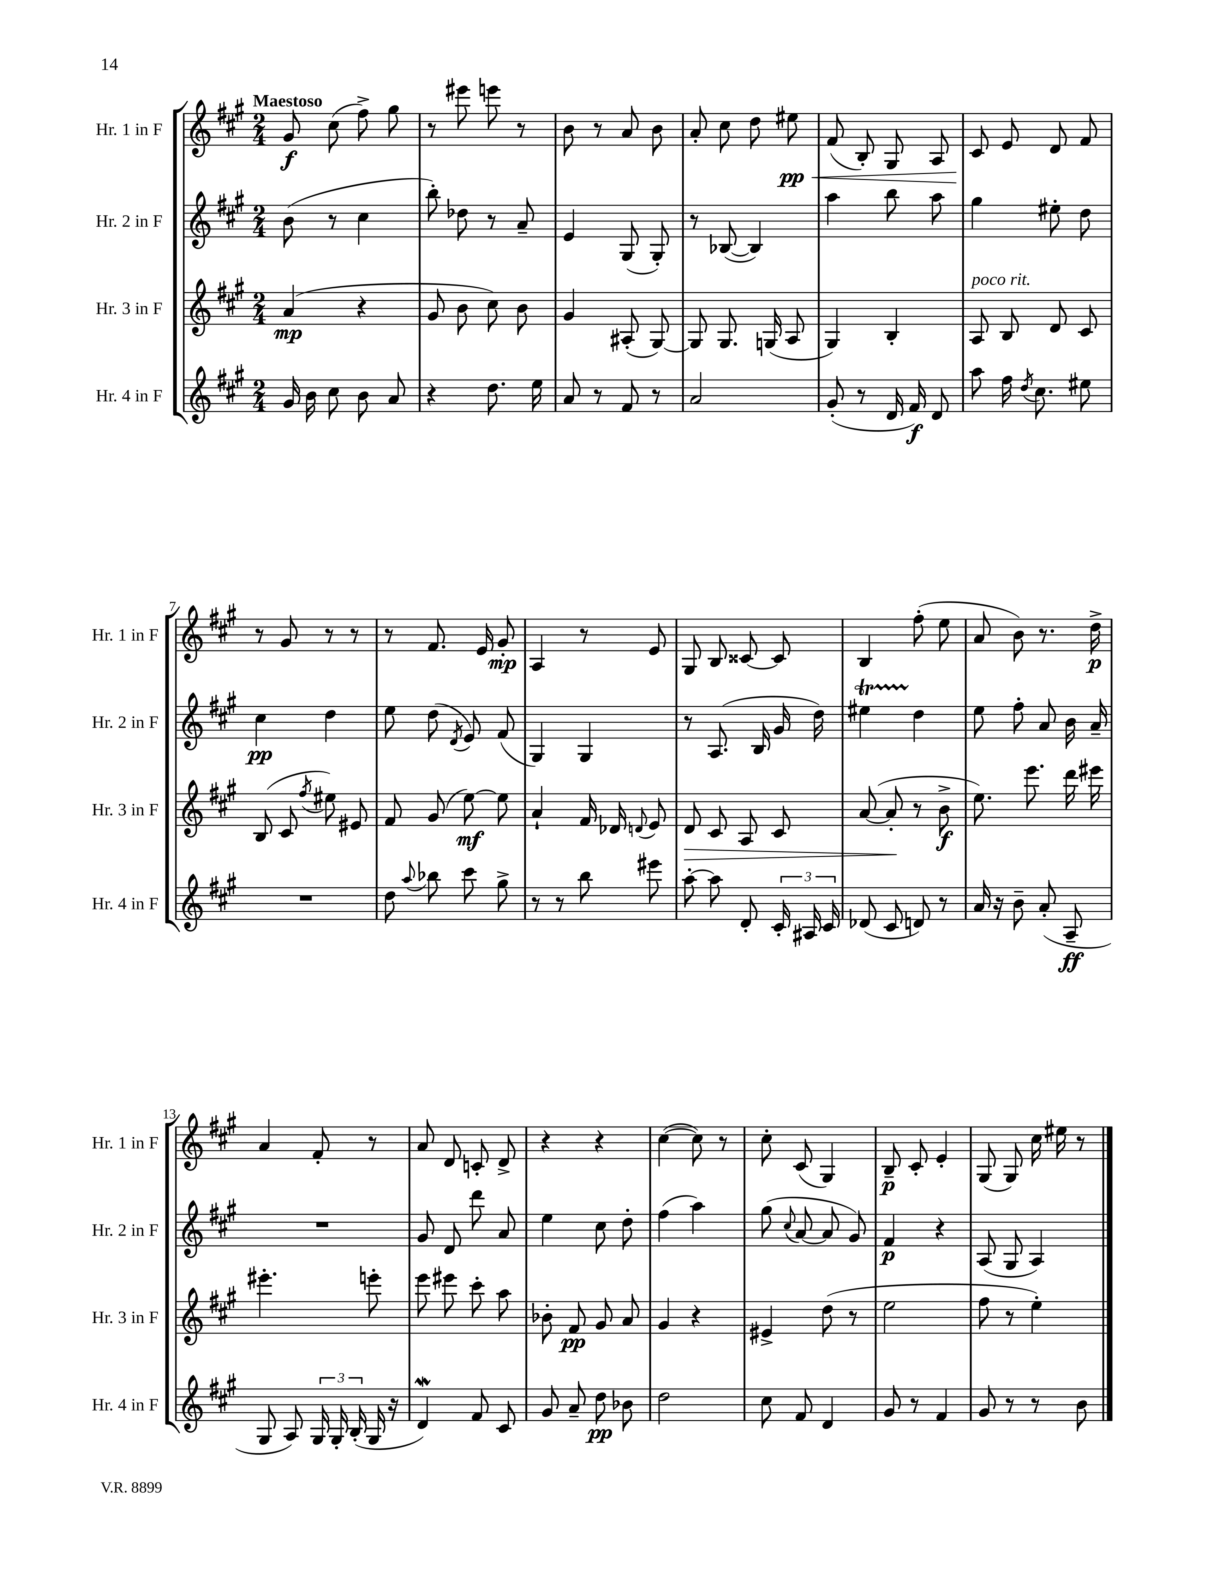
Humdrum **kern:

**kern	**dynam	**kern	**dynam	**kern	**dynam	**kern	**dynam
*part4	*part4	*part3	*part3	*part2	*part2	*part1	*part1
*staff4	*staff4	*staff3	*staff3	*staff2	*staff2	*staff1	*staff1
*I"Hr. 4 in F	*	*I"Hr. 3 in F	*	*I"Hr. 2 in F	*	*I"Hr. 1 in F	*
*I'Hr. 4 in F	*	*I'Hr. 3 in F	*	*I'Hr. 2 in F	*	*I'Hr. 1 in F	*
*clefG2	*	*clefG2	*	*clefG2	*	*clefG2	*
*k[f#c#g#]	*	*k[f#c#g#]	*	*k[f#c#g#]	*	*k[f#c#g#]	*
*M2/4	*	*M2/4	*	*M2/4	*	*M2/4	*
=1	=1	=1	=1	=1	=1	=1	=1
!	!	!	!	!	!	!LO:TX:a:B:t=Maestoso	!
16g#/	.	(4a/	mp	(8b\	.	8g#/	f
16b\	.	.	.	.	.	.	.
8cc#\	.	.	.	8r	.	(8cc#\	.
8b\	.	4r	.	4cc#\	.	8ff#^\)	.
8a/	.	.	.	.	.	8gg#\	.
=2	=2	=2	=2	=2	=2	=2	=2
4r	.	8g#/	.	8bb'\)	.	8r	.
.	.	8b\	.	8dd-X\	.	8eee#X\	.
8.dd\	.	8cc#\)	.	8r	.	8eeen\	.
.	.	8b\	.	8a~/	.	8r	.
16ee\	.	.	.	.	.	.	.
=3	=3	=3	=3	=3	=3	=3	=3
8a/	.	4g#/	.	4e/	.	8b\	.
8r	.	.	.	.	.	8r	.
8f#/	.	(8A#X'/	.	(8G#/	.	8a/	.
8r	.	[8G#/)	.	8G#'/)	.	8b\	.
=4	=4	=4	=4	=4	=4	=4	=4
2a/	.	8G#/]	.	8r	.	8a'/	.
.	.	8.G#/	.	([8B-X/	.	8cc#\	.
.	.	.	.	4B-/])	.	8dd\	.
.	.	(16Gn/	.	.	.	.	.
!	!	!	!	!	!	!	!LO:HP:b
.	.	8A/	.	.	.	8ee#X\	< pp
=5	=5	=5	=5	=5	=5	=5	=5
(8g#'/	.	4G#/)	.	4aa\	.	(8f#/	.
8r	.	.	.	.	.	8B'/)	.
16d/	.	4B'/	.	8bb\	.	8G#/	.
16f#/)	f	.	.	.	.	.	.
8d/	.	.	.	8aa\	.	8A/	.
=6	=6	=6	=6	=6	=6	=6	=6
!	!	!LO:TX:a:i:t=poco rit.	!	!	!	!	!
8aa\	.	8A/	.	4gg#\	.	8c#/	.
16ff#\	.	8B/	.	.	.	8e/	[
8qdd/	.	.	.	.	.	.	.
8.cc#\	.	.	.	.	.	.	.
.	.	8d/	.	8ee#X'\	.	8d/	.
8ee#X\	.	8c#/	.	8dd\	.	8f#/	.
!!LO:LB:g=z
=7	=7	=7	=7	=7	=7	=7	=7
2r	.	(8B/	.	4cc#\	pp	8r	.
.	.	8c#/	.	.	.	8g#/	.
.	.	8qff#/	.	.	.	.	.
.	.	8ee#X\)	.	4dd\	.	8r	.
.	.	8e#X/	.	.	.	8r	.
=8	=8	=8	=8	=8	=8	=8	=8
8dd\	.	8f#/	.	8ee\	.	8r	.
8qqaa/	.	.	.	.	.	.	.
8bb-X\	.	(8g#/	.	(8dd\	.	8.f#/	.
.	.	.	.	8qd/	.	.	.
8ccc#\	.	[8ee\)	mf	8e/)	.	.	.
.	.	.	.	.	.	16e/	.
8gg#^\	.	8ee\]	.	(8f#/	.	8g#'/	mp
=9	=9	=9	=9	=9	=9	=9	=9
8r	.	4a`/	.	4G#/)	.	4A/	.
8r	.	.	.	.	.	.	.
8bb\	.	16f#/	.	4G#/	.	8r	.
.	.	16d-X/	.	.	.	.	.
.	.	8qqdn/	.	.	.	.	.
8eee#X\	.	8e/	.	.	.	8e/	.
=10	=10	=10	=10	=10	=10	=10	=10
!	!	!	!LO:HP:b	!	!	!	!
[8aa'\	.	8d/	>	8r	.	8G#/	.
8aa\]	.	8c#/	.	(8.A/	.	8B/	.
8d'/	.	8A/	.	.	.	[8c##X/	.
.	.	.	.	16B/	.	.	.
24c#'/	.	8c#/	.	16g#/	.	8c##/]	.
24A#X/	.	.	.	.	.	.	.
.	.	.	.	16dd\)	.	.	.
24c#/	.	.	.	.	.	.	.
=11	=11	=11	=11	=11	=11	=11	=11
(8d-X/	.	([8a/	.	4ee#Xt\	.	4B/	.
8c#/	.	8a'/]	.	.	.	.	.
8dn/)	.	8r	]	4dd\	.	(8ff#'\	.
8r	.	8b^\	f	.	.	8ee\	.
=12	=12	=12	=12	=12	=12	=12	=12
16a/	.	8.ee\)	.	8ee\	.	8a/	.
16r	.	.	.	.	.	.	.
8b~\	.	.	.	8ff#'\	.	8b\)	.
.	.	8.eee\	.	.	.	.	.
(8a'/	.	.	.	8a/	.	8.r	.
8A~/	ff	16ddd\	.	16b\	.	.	.
.	.	16eee#X\	.	16a~/	.	16dd^\	p
!!LO:LB:g=z
=13	=13	=13	=13	=13	=13	=13	=13
8G#/	.	4.eee#X'\	.	2r	.	4a/	.
8A/)	.	.	.	.	.	.	.
24G#/	.	.	.	.	.	8f#'/	.
24G#'/	.	.	.	.	.	.	.
(24B'/	.	.	.	.	.	.	.
16G#/	.	8eeen'\	.	.	.	8r	.
16r	.	.	.	.	.	.	.
=14	=14	=14	=14	=14	=14	=14	=14
4dw/)	.	8eee\	.	8g#/	.	8a/	.
.	.	8eee#X\	.	8d/	.	8d/	.
8f#/	.	8ccc#'\	.	8ddd\	.	8cn'/	.
8c#/	.	8aa\	.	8a/	.	8d^/	.
=15	=15	=15	=15	=15	=15	=15	=15
8g#/	.	8b-X'\	.	4ee\	.	4r	.
8a~/	.	8f#/	pp	.	.	.	.
8dd\	pp	8g#/	.	8cc#\	.	4r	.
8b-X\	.	8a/	.	8dd'\	.	.	.
=16	=16	=16	=16	=16	=16	=16	=16
2dd\	.	4g#/	.	(4ff#\	.	([4cc#\	.
.	.	4r	.	4aa\)	.	8cc#\])	.
.	.	.	.	.	.	8r	.
=17	=17	=17	=17	=17	=17	=17	=17
8cc#\	.	4e#X^/	.	(8gg#\	.	8cc#'\	.
.	.	.	.	8qqcc#/	.	.	.
8f#/	.	.	.	[8a/	.	(8c#/	.
4d/	.	(8dd\	.	8a/]	.	4G#/)	.
.	.	8r	.	8g#/)	.	.	.
=18	=18	=18	=18	=18	=18	=18	=18
8g#/	.	2ee\	.	4f#/	p	8B~/	p
8r	.	.	.	.	.	8c#'/	.
4f#/	.	.	.	4r	.	4e'/	.
=19	=19	=19	=19	=19	=19	=19	=19
8g#/	.	8ff#\	.	(8A/	.	(8G#/	.
8r	.	8r	.	8G#/	.	8G#/)	.
8r	.	4ee'\)	.	4A/)	.	16cc#\	.
.	.	.	.	.	.	16ee#X\	.
8b\	.	.	.	.	.	8r	.
==	==	==	==	==	==	==	==
*-	*-	*-	*-	*-	*-	*-	*-
